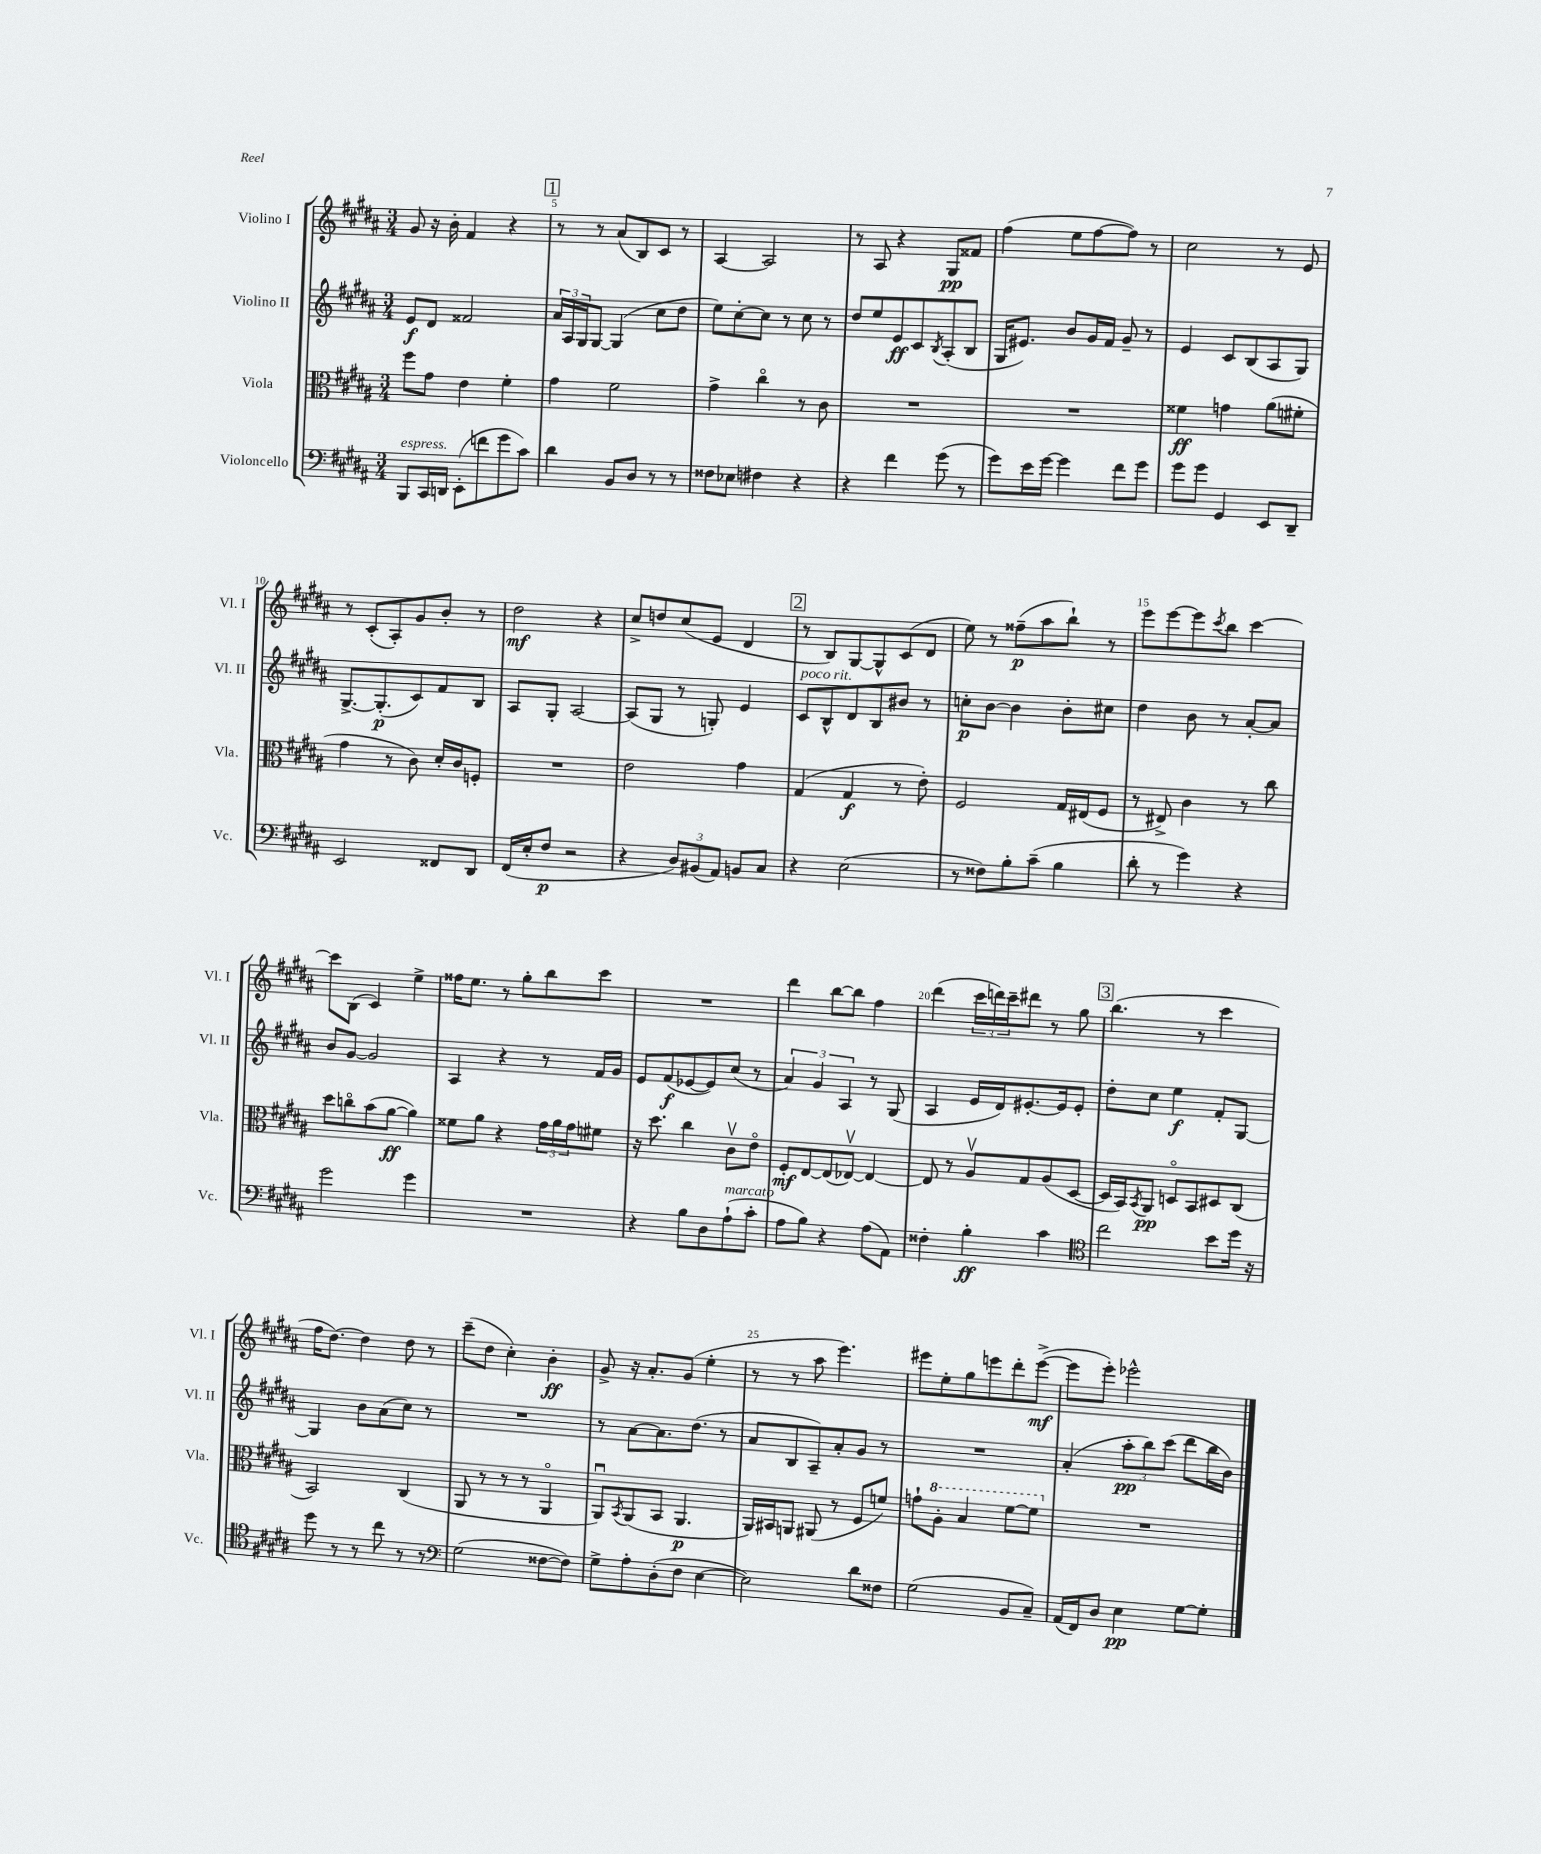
<<
\new StaffGroup <<
\new Staff = "s0" \with { instrumentName = "Violino I" shortInstrumentName = "Vl. I" } {
    \clef treble \key b \major \numericTimeSignature \time 3/4
    gis'8 r16 b'16-. fis'4 r4 |
    \mark \markup { \box "1" } r8 r8 ais'8( b8) cis'8 r8 |
    ais4~ ais2 |
    r8 ais8 r4 gis8\pp fisis'8 |
    fis''4( e''8 fis''8~ fis''8) r8 |
    cis''2 r8 e'8 |
    r8 cis'8-.( ais8-.) gis'8 b'8-. r8 |
    dis''2\mf r4 |
    cis''8-> d''8 cis''8( e'8 dis'4 |
    \mark \markup { \box "2" } r8 b8) gis8~ gis8-^ cis'8( dis'8 |
    e''8) r8 fisis''8--\p( ais''8 b''8-!) r8 |
    e'''8 e'''8~ e'''8 \acciaccatura { cis'''8 } b''8 cis'''4~ |
    cis'''8 b8( cis'4) e''4-> |
    fisis''16 e''8. r8 gis''8-. b''8 cis'''8 |
    R2. |
    dis'''4 b''8~ b''8 fis''4 |
    dis'''4( \tuplet 3/2 { cis'''16 d'''16) cis'''16-- } dis'''8 r8 gis''8 |
    \mark \markup { \box "3" } b''4.( r8 cis'''4 |
    fis''16 dis''8.~) dis''4 dis''8 r8 |
    cis'''8--( dis''8 cis''4-.) b'4-.\ff |
    gis'8-> r16 ais'8.-. gis'8( e''4-. |
    r8 r8 ais''8 e'''4.) |
    eis'''8 e''8-. gis''8 e'''8 dis'''8-. e'''8~->\mf( |
    e'''8 e'''8-.) ees'''2-^ \bar "|." |
}
\new Staff = "s1" \with { instrumentName = "Violino II" shortInstrumentName = "Vl. II" } {
    \clef treble \key b \major \numericTimeSignature \time 3/4
    e'8\f dis'8 fisis'2 |
    \mark \markup { \box "1" } \tuplet 3/2 { ais'16 ais16 gis16 } gis8~ gis4( cis''8 dis''8 |
    e''8) cis''8~-. cis''8 r8 cis''8 r8 |
    dis''8 e''8 e'8\ff cis'8 \acciaccatura { b8 } ais8-.( b8 |
    gis16 eis'8.) b'8 gis'16 fis'16 gis'8-- r8 |
    e'4 cis'8 b8( ais8 gis8) |
    gis8.~-> gis8.-.\p( cis'8) fis'8 b8 |
    ais8 gis8-. ais2~ |
    ais8( gis8 r8 g8-.) e'4 |
    \mark \markup { \box "2" } cis'8^\markup { \italic "poco rit." } b8-^ dis'8 b8 bis'8 r8 |
    c''8-.\p b'8~ b'4 b'8-. cis''8 |
    dis''4 b'8 r8 ais'8~-. ais'8 |
    b'8 gis'8~ gis'2 |
    ais4 r4 r8 fis'16 gis'16 |
    e'8 fis'8\f( ees'8~ ees'8) cis''8( r8 |
    \tuplet 3/2 { ais'4) gis'4 ais4 } r8 gis8( |
    ais4 e'16 dis'16) eis'8.~-. eis'16 eis'8-. |
    \mark \markup { \box "3" } dis''8-. cis''8 e''4\f fis'8-. gis8~ |
    gis4 b'8 ais'8( cis''8) r8 |
    R2. |
    r8 ais'8~ ais'8. dis''8.( r8 |
    ais'8 b8 ais8--) ais'8-. gis'8 r8 |
    R2. |
    ais'4-.( \tuplet 3/2 { ais''8-.\pp b''8) cis'''8( } dis'''8 b''16 b'16) \bar "|." |
}
\new Staff = "s2" \with { instrumentName = "Viola" shortInstrumentName = "Vla." } {
    \clef alto \key b \major \numericTimeSignature \time 3/4
    fis''8 gis'8 e'4 fis'4-. |
    \mark \markup { \box "1" } gis'4 fis'2 |
    gis'4-> cis''4\flageolet r8 cis'8 |
    R2. |
    R2. |
    fisis'4\ff g'4 ais'8( fis'8-. |
    gis'4 r8 cis'8) dis'16-. cis'16 f8-. |
    R2. |
    e'2 gis'4 |
    \mark \markup { \box "2" } gis4( gis4\f r8 e'8-.) |
    fis2 gis16 eis16( fis8 |
    r8 eis8->) cis'4 r8 cis''8 |
    dis''8 c''8\flageolet b'8( ais'8~\ff ais'4) |
    fisis'8 ais'8 r4 \tuplet 3/2 { gis'16 ais'16 gis'16 } fis'8 |
    r16 dis''8. cis''4 cis'8\upbow e'8\flageolet |
    fis8-.\mf e8~ e8( ees8~\upbow) ees4~ |
    ees8 r8 ais8\upbow gis8 ais8( dis8~ |
    \mark \markup { \box "3" } dis16 b,16) \acciaccatura { b,8 } ais,8\pp d8\flageolet b,8 dis8 cis8( |
    b,2) cis4( |
    ais,8 r8 r8 r8 ais,4\flageolet |
    ais,8\downbow) \acciaccatura { b,8 } ais,8( b,8 ais,4.\p |
    ais,16) bis,16 a,8 ais,8( r8 fis8 f'8) |
    g'8-! \ottava #1 ais'8-. b'4 fis''8~ fis''8 \ottava #0 |
    R2. \bar "|." |
}
\new Staff = "s3" \with { instrumentName = "Violoncello" shortInstrumentName = "Vc." } {
    \clef bass \key b \major \numericTimeSignature \time 3/4
    b,,8^\markup { \italic "espress." } cis,16 d,16 e,8-.( f'8 gis'8 cis'8) |
    \mark \markup { \box "1" } dis'4 b,8 dis8 r8 r8 |
    fisis8 ees8 fis4 r4 |
    r4 fis'4 gis'8( r8 |
    gis'8) e'16 gis'16~ gis'4 fis'8 gis'8 |
    gis'8 gis'8 gis,4 e,8 dis,8-- |
    e,2 fisis,8 dis,8 |
    fis,16( e16-. fis8\p r2 |
    r4 \tuplet 3/2 { dis8) bis,8( ais,8) } b,8 cis8 |
    \mark \markup { \box "2" } r4 e2( |
    r8 fisis8) b8-. cis'8--( b4 |
    dis'8-. r8 gis'4) r4 |
    gis'2 gis'4 |
    R2. |
    r4 b8 dis8 ais8-!^\markup { \italic "marcato" }( cis'8-. |
    ais8 b8) r4 ais8( ais,8) |
    fisis4-. b4-.\ff cis'4 |
    \mark \markup { \box "3" } \clef tenor cis''2 b'8 dis''16 r16 |
    dis''8 r8 r8 cis''8 r8 r8 |
    \clef bass gis2( fisis8~ fisis8) |
    gis8-> ais8-. dis8-.( fis8 e4~ |
    e2) dis'8 fisis8 |
    gis2( b,8 cis8--) |
    ais,16( fis,16) dis8 e4\pp gis8~ gis8-. \bar "|." |
}
>>
>>
\layout { \context { \Score currentBarNumber = #4 \override BarNumber.break-visibility = ##(#f #t #t) barNumberVisibility = #(every-nth-bar-number-visible 5) } }
